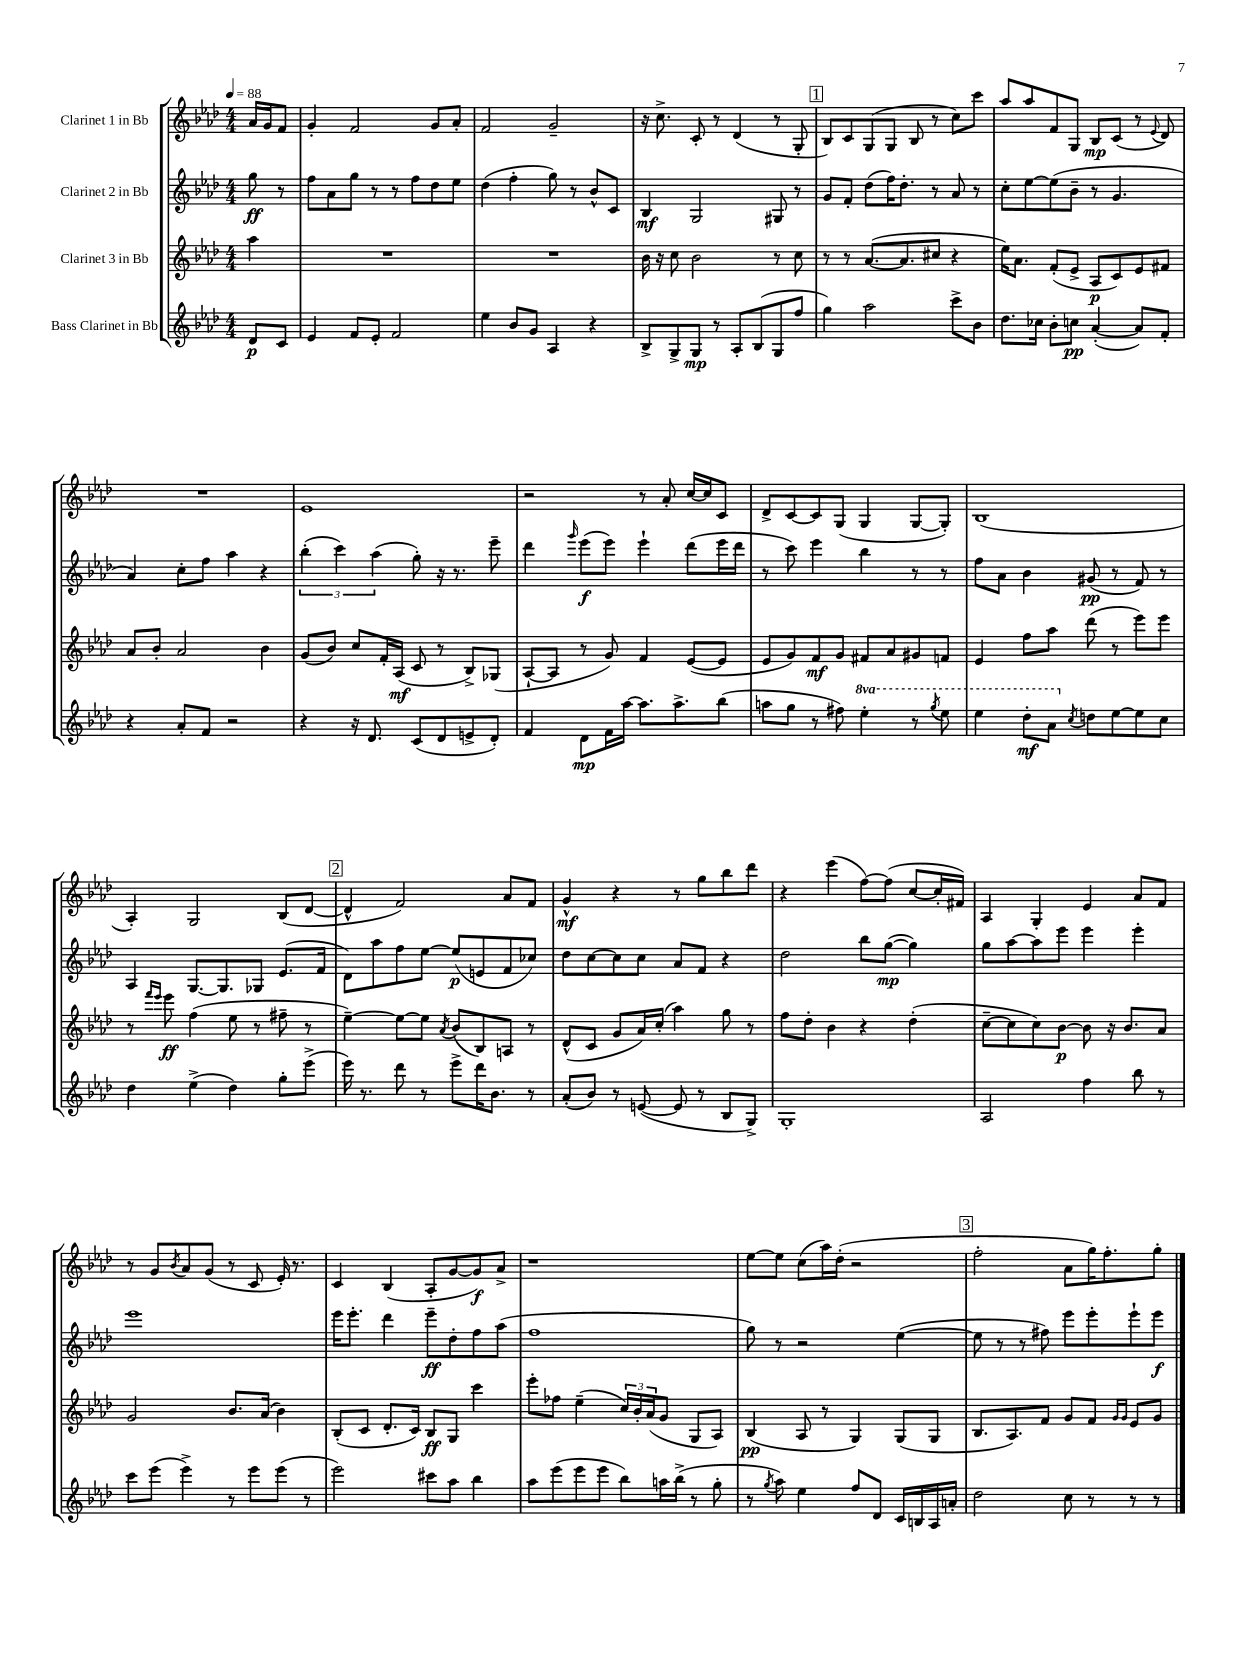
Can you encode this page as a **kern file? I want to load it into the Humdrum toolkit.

**kern	**kern	**kern	**kern
*staff4	*staff3	*staff2	*staff1
*clefG2	*clefG2	*clefG2	*clefG2
*k[b-e-a-d-]	*k[b-e-a-d-]	*k[b-e-a-d-]	*k[b-e-a-d-]
*M4/4	*M4/4	*M4/4	*M4/4
*MM88	*MM88	*MM88	*MM88
8d-/L	4aa-\	8gg\	16a-/LL
.	.	.	16g/J
8c/J	.	8r	8f/J
=	=	=	=
4e-/	1r	8ff\L	4g'/
.	.	8a-\	.
8f/L	.	8gg\J	2f/
8e-'/J	.	8r	.
2f/	.	8r	.
.	.	8ff\L	.
.	.	8dd-\	8g/L
.	.	8ee-\J	8a-'/J
=	=	=	=
4ee-\	1r	(4dd-\	2f/
8b-/L	.	4ff'\	.
8g/J	.	.	.
4A-/	.	8gg\)	2g~/
.	.	8r	.
4r	.	8b-^^/L	.
.	.	8c/J	.
=	=	=	=
8B-^/L	16b-\	4B-/	16r
.	16r	.	8.cc^\
8G^/	8cc\	.	.
8G/J	2b-\	2G/	8c'/
8r	.	.	8r
8A-'/L	.	.	(4d-/
(8B-/	.	.	.
8G/	8r	8G#/	8r
8ff/J	8cc\	8r	8G'/
=	=	=	=
4gg\)	8r	8g/L	8B-/L)
.	8r	8f'/J	8c/
2aa-\	([8.a-/L	(8dd-\L	(8G/
.	.	16ff\K)	8G/J
.	8.a-/]	8.dd-'\J	.
.	.	.	8B-/
.	8cc#/J	8r	8r
8ccc^\L	4r	8a-/	8cc\L)
8b-\J	.	8r	8ccc\J
=	=	=	=
8.dd-\L	16ee-\LK)	8cc'\L	8aa-/L
.	8.a-\J	.	.
.	.	[8ee-\	8aa-/
16cc-\Jk	.	.	.
8b-'\L	(8f'/L	(8ee-\]	8f/
8cc\J	8e-^/J	8b-~\J	8G/J
([4a-'/	8A-/L	8r	8B-/L
.	8c/)	4.g/	(8c/J
8a-/]L)	8e-/	.	8r
.	.	.	8qqe-/
8f'/J	8f#/J	.	8d-/)
=	=	=	=
4r	8a-/L	4a-/)	1r
.	8b-'/J	.	.
8a-'/L	2a-/	8cc'\L	.
8f/J	.	8ff\J	.
2r	.	4aa-\	.
.	4b-\	4r	.
=	=	=	=
4r	(8g/L	(6bb-'\	1e-
.	8b-/J)	.	.
.	.	6ccc\)	.
16r	8cc/L	.	.
8.d-/	.	.	.
.	.	(6aa-\	.
.	16f'/L	.	.
.	(16A-/JJ	.	.
(8c/L	8c/	8gg'\)	.
8d-/	8r	16r	.
.	.	8.r	.
8e^/	8B-^/L)	.	.
8d-'/J)	(8G-/J	8eee-~\	.
=	=	=	=
4f/	[8A-`/L	4ddd-\	2r
.	8A-/]J	.	.
.	.	16qqggg/	.
8d-\L	8r	(8eee-\L	.
16f\L	8g/)	8eee-\J)	.
[16aa-\JJ	.	.	.
8.aa-\]L	4f/	4eee-`\	8r
.	.	.	8a-'/
8.aa-^\	.	.	.
.	([8e-/L	(8ddd-\L	[16cc/LL
.	.	.	16cc/]J
(8bb-\J	8e-/]J	16eee-\L	8c/J
.	.	16ddd-\JJ	.
=	=	=	=
8aa\L	8e-/L	8r	8d-^/L
8gg\J	8g/)	8ccc\)	[8c/
8r	8f/	4eee-\	8c/]
8ff#\)	8g/J	.	(8G/J
4eee-'\	8f#/L	4bb-\	4G/
.	8a-/	.	.
8r	8g#/	8r	[8G/L
8qggg/	.	.	.
8eee-\	8f/J	8r	8G'/]J)
=	=	=	=
4eee-\	4e-/	8ff\L	(1B-
.	.	8a-\J	.
8ddd-'\L	8ff\L	4b-\	.
8aa-\J	8aa-\J	.	.
8qcc/	.	.	.
8dd\L	(8ddd-\	(8g#/	.
[8ee-\	8r	8r	.
8ee-\]	8eee-\L)	8f/)	.
8cc\J	8eee-\J	8r	.
=	=	=	=
4dd-\	8r	4A-/	4A-'/)
.	16qqfff/LL	.	.
.	16qqeee-/JJ	.	.
.	8eee-\	.	.
(4ee-^\	(4ff\	[8.G/L	2G/
.	.	8.G/]	.
4dd-\)	8ee-\	.	.
.	8r	8G-/J	.
8gg'\L	8ff#~\	(8.e-/L	(8B-/L
(8eee-^\J	8r	.	[8d-/J
.	.	16f/Jk	.
=	=	=	=
16eee-\)	[4ee-~\)	8d-\L)	4d-^^/]
8.r	.	.	.
.	.	8aa-\	.
8ddd-\	8ee-\_L	8ff\	2f/)
8r	8ee-\]J	[8ee-\J	.
.	8qa-/	.	.
8eee-^\L	(8b-/L	(8ee-/]L	.
16ddd-\K	8B-/)	8e/	.
8.b-\J	.	.	.
.	8A/J	8f/	8a-/L
8r	8r	8cc-/J)	8f/J
=	=	=	=
(8a-'/L	(8d-^^/L	8dd-\L	4g^^/
8b-/J)	8c/J	[8cc\	.
8r	8g/L	8cc\]	4r
([8e/	16a-/L)	8cc\J	.
.	(16cc'/JJ	.	.
8e/]	4aa-\)	8a-/L	8r
8r	.	8f/J	8gg\L
8B-/L	8gg\	4r	8bb-\
8G^/J)	8r	.	8ddd-\J
=	=	=	=
1G'	8ff\L	2dd-\	4r
.	8dd-'\J	.	.
.	4b-\	.	(4eee-\
.	4r	8bb-\L	[8ff\L)
.	.	([8gg\J	(8ff\]J
.	(4dd-'\	4gg\])	[8cc/L
.	.	.	16cc'/]L
.	.	.	16f#/JJ)
=	=	=	=
2A-/	[8cc~\L	8gg\L	4A-/
.	8cc\]	[8aa-\	.
.	8cc\)	8aa-\]	4G'/
.	[8b-\J	8eee-\J	.
4ff\	8b-\]	4eee-\	4e-/
.	16r	.	.
.	8.b-/L	.	.
8bb-\	.	4eee-'\	8a-/L
8r	8a-/J	.	8f/J
=	=	=	=
8ccc\L	2g/	1eee-	8r
(8eee-\J	.	.	8g/L
.	.	.	8qb-/
4eee-^\)	.	.	8a-/
.	.	.	(8g/J
8r	8.b-/L	.	8r
8eee-\L	.	.	8c/
.	(16a-/Jk	.	.
(8eee-\J	4b-\)	.	16e-'/)
.	.	.	8.r
8r	.	.	.
=	=	=	=
2eee-\)	(8B-'/L	16eee-\LK	4c/
.	.	8.eee-'\J	.
.	8c/J	.	.
.	8.d-'/L	4ddd-\	(4B-/
.	16c/Jk)	.	.
8ccc#\L	8B-/L	8eee-~\L	8A-'/L
8aa-\J	8G/J	8dd-'\	[8g/
4bb-\	4ccc\	8ff\	8g/])
.	.	(8aa-\J	8a-^/J
=	=	=	=
8aa-\L	8eee-'\L	1ff	1r
(8eee-\	8ff-\J	.	.
8eee-\	(4ee-~\	.	.
8eee-\J	.	.	.
8bb-\L)	24cc/LL)	.	.
.	24b-'/	.	.
.	(24a-/J	.	.
16aa\L	8g/J	.	.
(16bb-^\JJ	.	.	.
8r	8G/L	.	.
8gg'\	8A-/J)	.	.
=	=	=	=
8r	(4B-/	8gg\)	[8ee-\L
8qgg/	.	.	.
8aa-\)	.	8r	8ee-\]J
4ee-\	8A-/	2r	(8cc\L
.	8r	.	16aa-\L)
.	.	.	(16dd-'\JJ
8ff/L	4G/)	.	2r
8d-/J	.	.	.
16c/LL	(8G/L	([4ee-\	.
16B/	.	.	.
16A-/	8G/J	.	.
16a'/JJ	.	.	.
=	=	=	=
2dd-\	8.B-/L	8ee-\]	2ff'\
.	.	8r	.
.	8.A-/)	.	.
.	.	8r	.
.	8f/J	8ff#\)	.
8cc\	8g/L	8eee-\L	8a-\L
8r	8f/J	8eee-'\	16gg\K)
.	.	.	8.ff'\
.	16qqg/LL	.	.
.	16qqg/JJ	.	.
8r	8e-/L	8eee-`\	.
8r	8g/J	8eee-\J	8gg'\J
==	==	==	==
*-	*-	*-	*-
